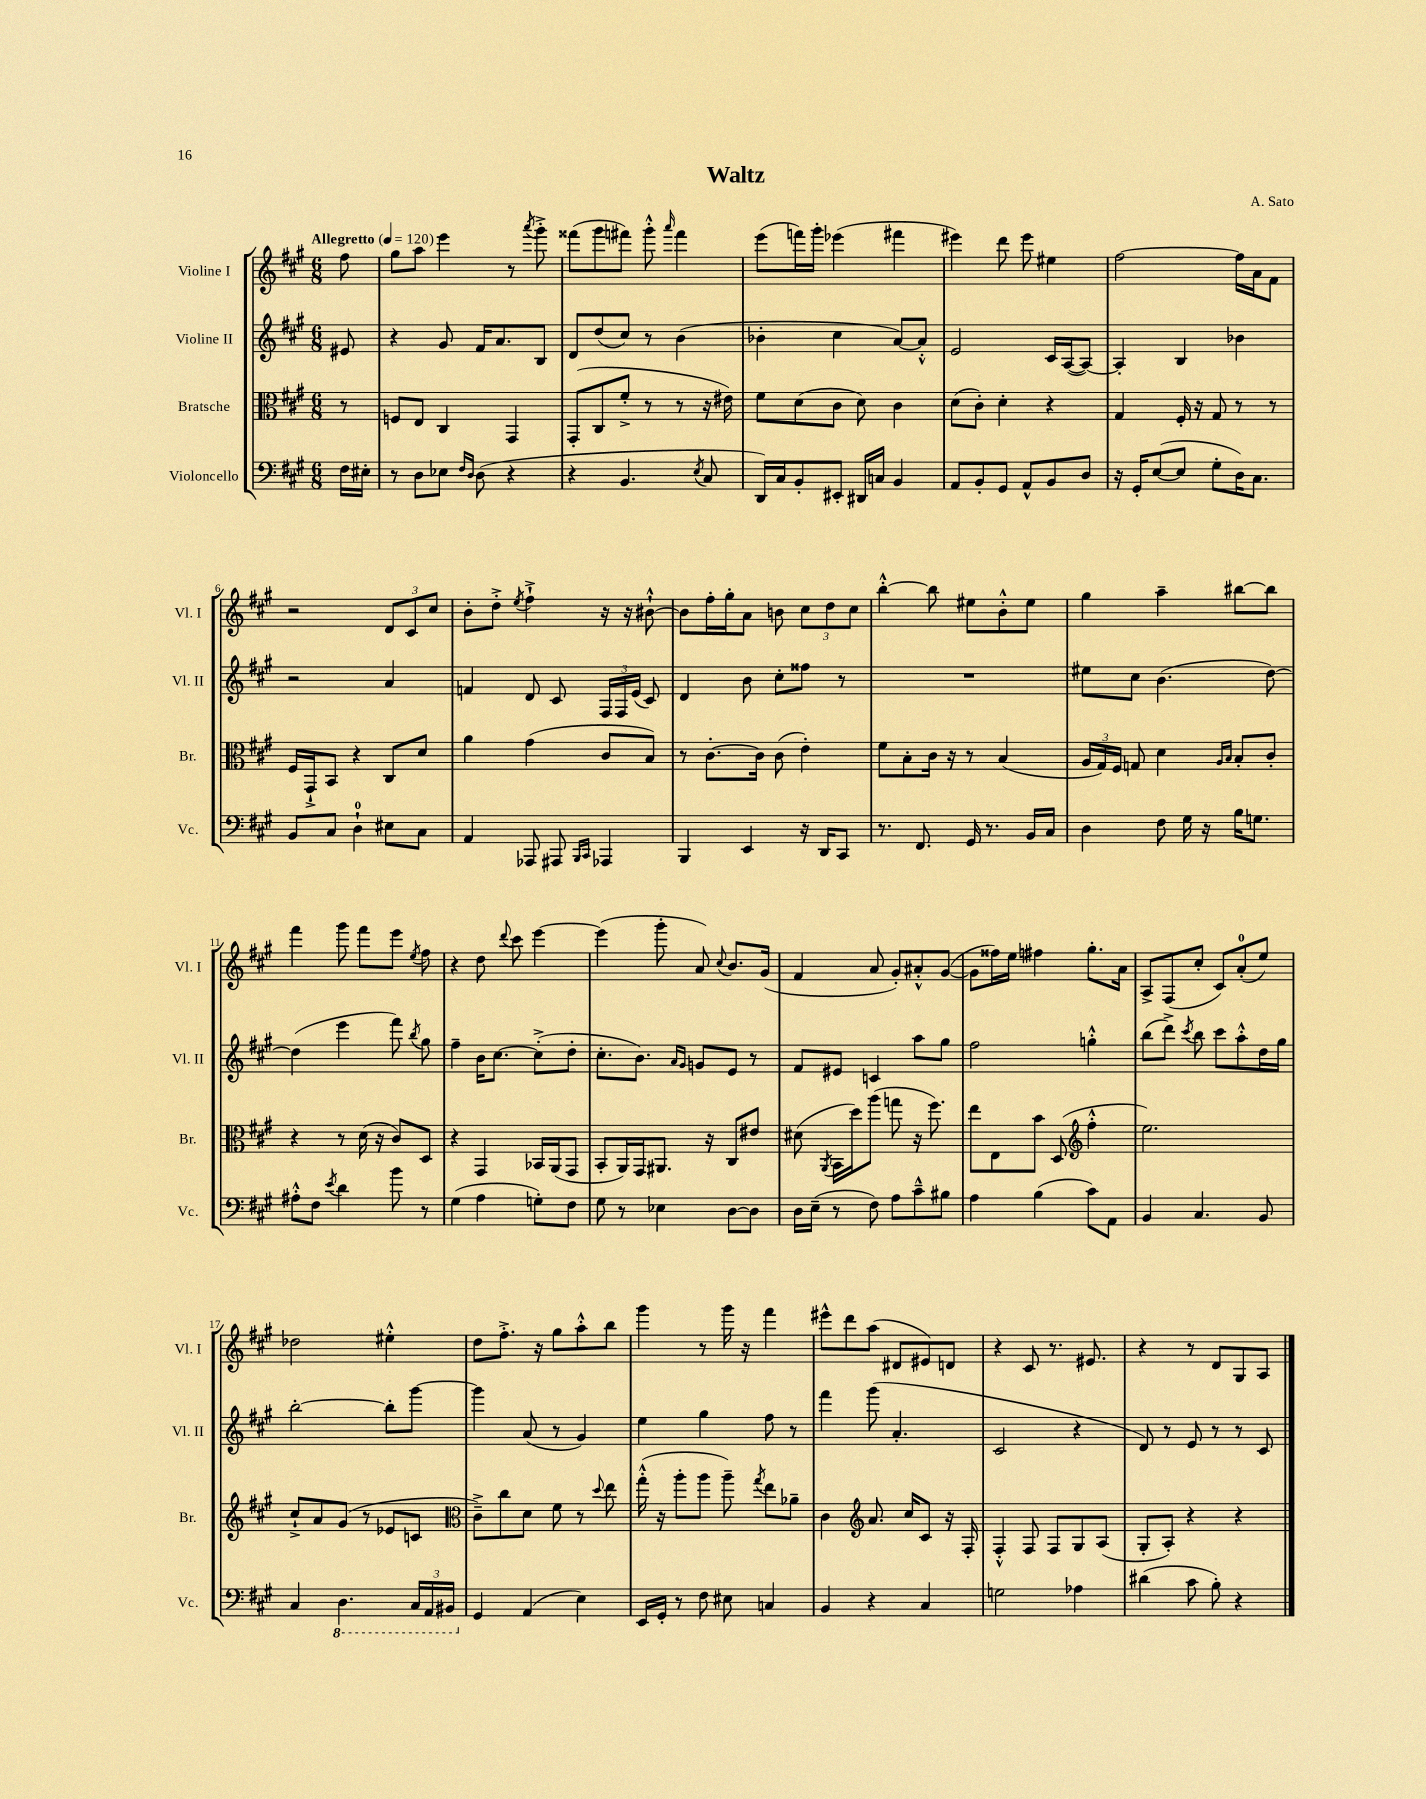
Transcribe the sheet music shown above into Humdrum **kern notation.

**kern	**kern	**kern	**kern
*part4	*part3	*part2	*part1
*staff4	*staff3	*staff2	*staff1
*I"Violoncello	*I"Bratsche	*I"Violine II	*I"Violine I
*I'Vc.	*I'Br.	*I'Vl. II	*I'Vl. I
*clefF4	*clefC3	*clefG2	*clefG2
*k[f#c#g#]	*k[f#c#g#]	*k[f#c#g#]	*k[f#c#g#]
*M6/8	*M6/8	*M6/8	*M6/8
*MM120	*MM120	*MM120	*MM120
=	=	=	=
!	!	!	!LO:TX:a:B:t=Allegretto
16F#\LL	8r	8e#X/	8ff#\
16E#X'\JJ	.	.	.
=1	=1	=1	=1
8r	8Fn/L	4r	8gg#\L
8D\L	8E/J	.	8aa\J
8E-X\J	4C#/	8g#/	4eee\
16qqF#/LL	.	.	.
16qqD/JJ	.	.	.
(8D\	.	16f#/KL	.
.	.	8.a/	.
4r	4GG#/	.	8r
.	.	.	8qaaa/
.	.	8B/J	8ggg#'^\
=2	=2	=2	=2
4r	(8GG#'/L	8d/L	(8fff##X\L
.	8C#/	(8dd/	8ggg#\
4.BB/	8f#'^/J	8cc#/J)	8fff#X\J)
.	8r	8r	8ggg#'^^\
.	.	.	16qqaaa/
.	8r	(4b\	4fff#\
8qE/	.	.	.
8C#/	16r	.	.
.	16e#X\)	.	.
=3	=3	=3	=3
16DD/LL)	8f#\L	4b-X'\	(8eee\L
16C#/J	.	.	.
8BB'/	(8d\	.	16fffn\L)
.	.	.	16ggg#'\JJ
8EE#X'/J	8c#\J	4cc#\	(4eee-X\
16DD#X/LL	8d\)	.	.
16Cn/JJ	.	.	.
4BB/	4c#\	[8a/L)	4fff#X\
.	.	8a'^^/J]	.
=4	=4	=4	=4
8AA/L	(8d\L	2e/	4eee#X\)
8BB'/	8c#'\J)	.	.
8GG#/J	4d'\	.	8ddd\
8AA^^/L	.	.	8eee#\
8BB/	4r	16c#/LL	4ee#X\
.	.	([16A/J	.
8D/J	.	8A/J_)	.
=5	=5	=5	=5
16r	4G#/	4A'/]	[2ff#\
16GG#'/KL	.	.	.
([8E/	.	.	.
8E/J]	16F#'/	4B/	.
.	16r	.	.
8G#'\L	8G#/	.	.
16D\K)	8r	4b-X\	16ff#\LL]
8.C#\J	.	.	16a\J
.	8r	.	8f#\J
!!LO:LB:g=z
=6	=6	=6	=6
8BB/L	16F#/LL	2r	2r
.	16GG#`^/J	.	.
8C#/J	8BB/J	.	.
4D`\	4r	.	.
8E#X\L	8C#/L	4a/	12d/L
.	.	.	12c#/
8C#\J	8d/J	.	.
.	.	.	12cc#/J
=7	=7	=7	=7
4AA/	4a\	4fn/	8b'\L
.	.	.	8dd'^\J
.	.	.	8qee/
8AAA-X/	(4g#\	8d/	4ff#`^\
8AAA#X/	.	8c#/	.
16qqBBB/LL	.	.	.
16qqCC#/JJ	.	.	.
4AAA-X/	8c#/L	24F#/LL	16r
.	.	24F#/	.
.	.	.	16r
.	.	(24e/JJ	.
.	8B/J)	8c#/)	[8b#X`^^\
=8	=8	=8	=8
4BBB/	8r	4d/	8b#\L]
.	[8.c#'\L	.	16ff#'\L
.	.	.	16gg#'\J
4EE/	.	8b\	8a\J
.	16c#\Jk]	.	.
.	(8c#\	8cc#'\L	8bn\
16r	4e'\)	8ff##X\J	12cc#\L
16DD/KL	.	.	.
.	.	.	12dd\
8CC#/J	.	8r	.
.	.	.	12cc#\J
=9	=9	=9	=9
8.r	8f#\L	2.r	[4bb'^^\
.	8B'\	.	.
8.FF#/	.	.	.
.	16c#\Jk	.	8bb\]
.	16r	.	.
16GG#/	8r	.	8ee#X\L
8.r	.	.	.
.	(4B/	.	8b'^^\
16BB/LL	.	.	8ee#\J
16C#/JJ	.	.	.
=10	=10	=10	=10
4D\	24A/LL	8ee#X\L	4gg#\
.	24G#/)	.	.
.	24F#/JJ	.	.
.	8Gn/	8cc#\J	.
8F#\	4d\	(4.b\	4aa~\
16G#\	.	.	.
16r	.	.	.
.	16qqA/LL	.	.
.	16qqB/JJ	.	.
16B\KL	8B'/L	.	[8bb#X\L
8.Gn\J	.	.	.
.	8c#'/J	[8dd\)	8bb#\J]
!!LO:LB:g=z
=11	=11	=11	=11
8A#X'^^\L	4r	(4dd\]	4fff#\
8F#\J	.	.	.
8qe/	.	.	.
4d\	8r	4eee\	8ggg#\
.	(16d\	.	8fff#\L
.	16r	.	.
8b\	8c#/L)	8fff#\)	8eee\J
.	.	8qbb/	8qee/
8r	8D/J	8gg#\	8ff#\
=12	=12	=12	=12
(4G#\	4r	4ff#~\	4r
4A\	4GG#/	16b\KL	8dd\
.	.	[8.cc#\J	.
.	.	.	8qqddd/
.	.	.	8ccc#\
8Gn'\L)	16BB-X/LL	(8cc#'^\L]	[4eee\
.	(16AA/J	.	.
8F#\J	8GG#/J	8dd'\J	.
=13	=13	=13	=13
8G#\	8BB'/L	8.cc#'\L	(4eee\]
8r	16AA/L)	.	.
.	16GG#/J	8.b\J)	.
4E-X\	8.AA#X/J	.	8ggg#'\
.	.	16qqa/LL	.
.	.	16qqg#/JJ	.
.	.	8gn/L	8a/)
.	16r	.	.
.	.	.	8qqcc#/
[8D\L	8C#/L	8e/J	8.b/L
8D\J]	8e#X/J	8r	.
.	.	.	(16g#/Jk
=14	=14	=14	=14
16D\LL	(8d#X\	8f#/L	4f#/
(16E~\JJ	.	.	.
.	8qAA/	.	.
8r	16BB\LL	8e#X/J	.
.	16dd\J)	.	.
8F#\)	(8aa\J	4cn/	8a/
8A\L	8ggn\	.	8g#'/L)
8c#~^^\	16r	8aa\L	8a#X'^^/
.	8.ff#\)	.	.
8B#X\J	.	8gg#\J	([8g#/J
=15	=15	=15	=15
4A\	8ee\L	2ff#\	8g#\L]
.	8E\	.	16ff##X\L)
.	.	.	16ee\JJ
(4B\	8b\J	.	4ff#X\
.	(8D/	.	.
*	*clefG2	*	*
8c#\L)	4ff#'^^\	4ggn'^^\	8.gg#'\L
8AA\J	.	.	.
.	.	.	16a\Jk
=16	=16	=16	=16
4BB/	2.ee\)	(8bb\L	8A^/L
.	.	8ddd^\J)	(8F#/
.	.	8qccc#/	.
4.C#/	.	8bb\	8cc#'/J
.	.	8ccc#\L	8c#/L)
.	.	8aa'^^\	(8a'/
8BB/	.	16dd\L	8ee/J)
.	.	16gg#\JJ	.
!!LO:LB:g=z
=17	=17	=17	=17
4C#/	8cc#`^/L	[2bb'\	2dd-X\
.	8a/	.	.
*8ba	*	*	*
4.DD\	(8g#/J	.	.
.	8r	.	.
.	8e-X/L	8bb'\L]	4ee#X'^^\
24CC#/LL	8cn/J	[8ggg#\J	.
24AAA/	.	.	.
24BBB#X/JJ	.	.	.
=18	=18	=18	=18
*	*clefC3	*	*
*X8ba	*	*	*
4GG#/	8c#~^\L)	4ggg#\]	8dd\L
.	8cc#\	.	8.ff#'^\J
(4AA/	8d\J	(8a/	.
.	.	.	16r
.	8f#\	8r	8gg#\L
4E\)	8r	4g#/)	8aa'^^\
.	8qqdd/	.	.
.	8ee\	.	8bb\J
=19	=19	=19	=19
16EE/LL	(16gg#'^^\	4ee\	4ggg#\
16GG#'/JJ	16r	.	.
8r	8aa'\L	.	.
8F#\	8aa\J	4gg#\	8r
8E#X\	8aa~\)	.	16ggg#\
.	.	.	16r
.	8qgg#/	.	.
4Cn/	8ee\L	8ff#\	4fff#\
.	8a-X~\J	8r	.
=20	=20	=20	=20
4BB/	4c#\	4fff#\	8eee#X^^\L
.	.	.	8ddd\
*	*clefG2	*	*
4r	8.a/	(8ggg#\	(8aa\J
.	.	4.a'/	8d#X/L
.	16cc#/KL	.	.
4C#/	8c#/J	.	8e#X/)
.	16r	.	8dn/J
.	16F#'/	.	.
=21	=21	=21	=21
2Gn\	4F#'^^/	2c#/	4r
.	8F#/	.	8c#/
.	8F#/L	.	8.r
4A-X\	8G#/	4r	.
.	.	.	8.e#X/
.	(8A/J	.	.
=22	=22	=22	=22
(4d#X\	8G#'/L	8d/)	4r
.	8A'/J)	8r	.
8c#\	4r	8e/	8r
8B'\)	.	8r	8d/L
4r	4r	8r	8G#/
.	.	8c#/	8A/J
==	==	==	==
*-	*-	*-	*-
